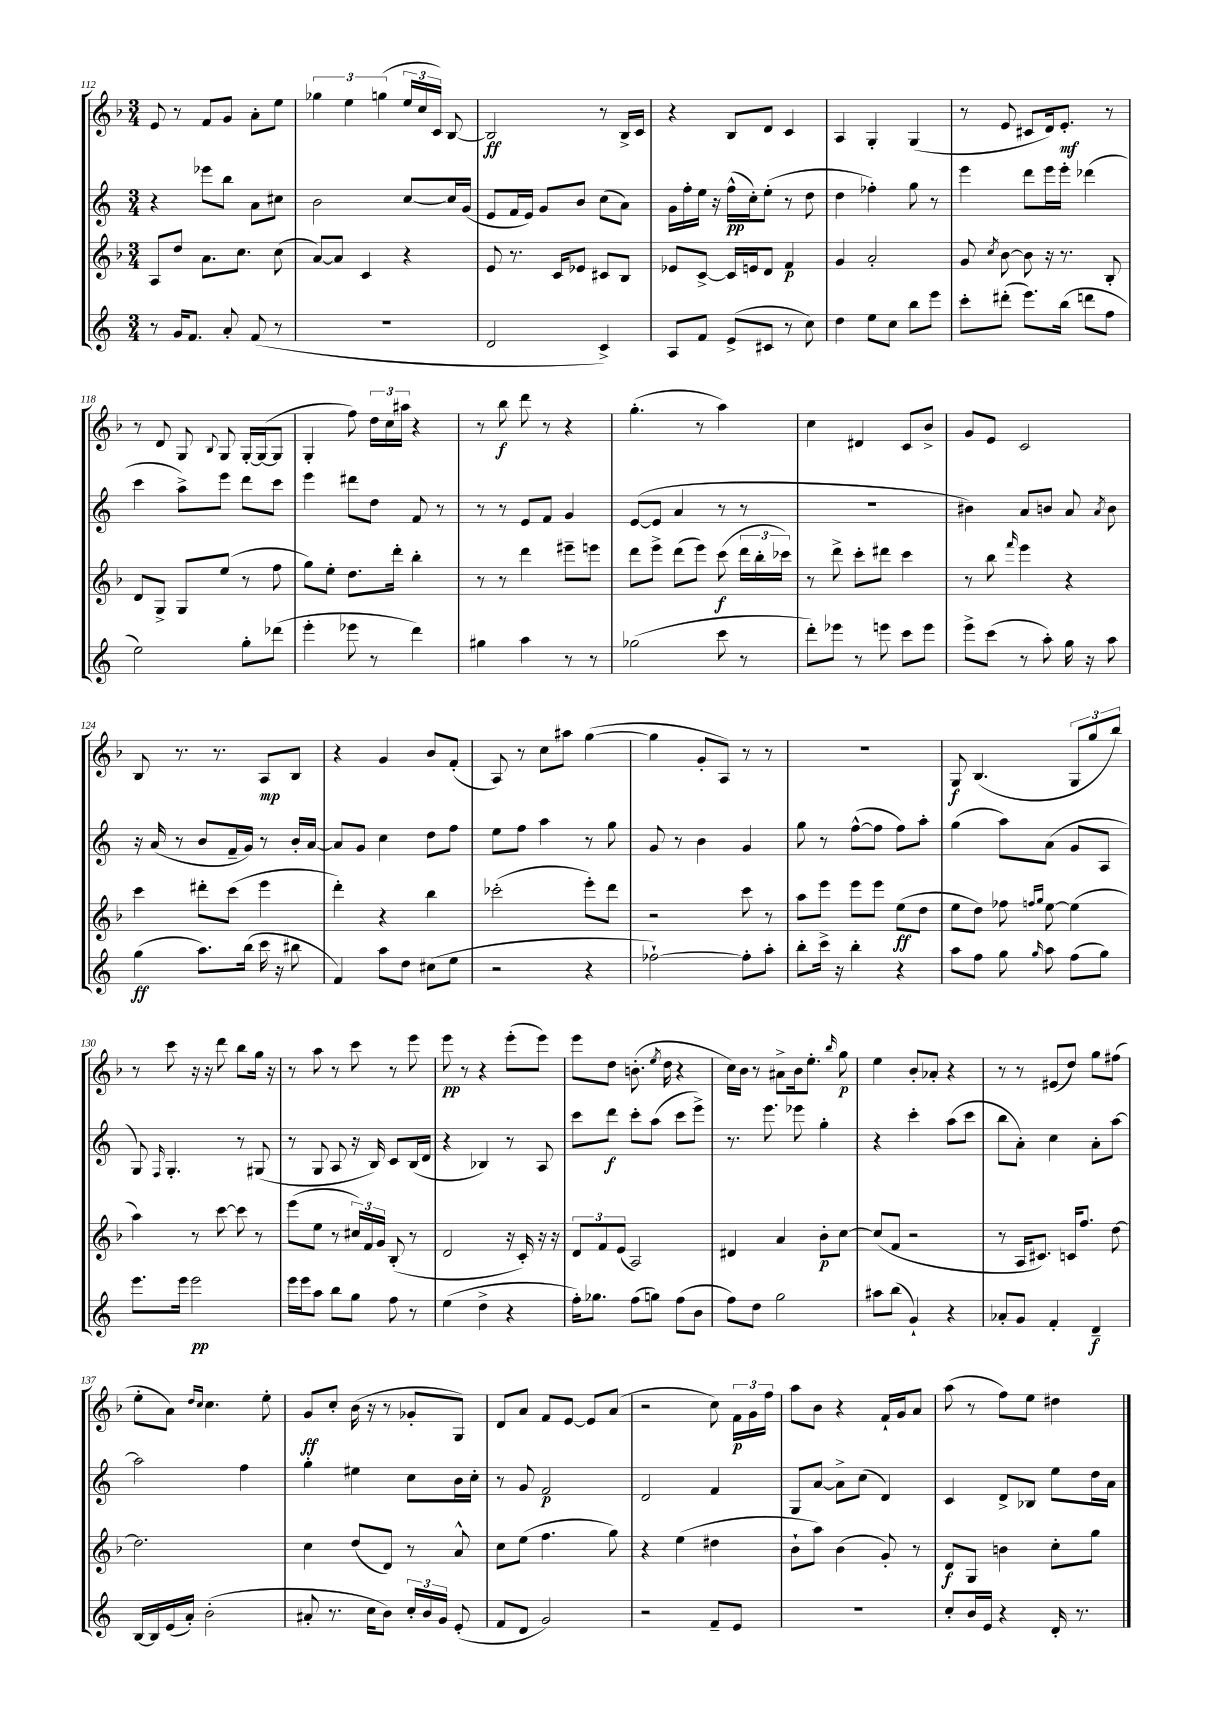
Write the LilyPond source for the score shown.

<<
\new StaffGroup <<
\new Staff = "s0" {
    \clef treble \key f \major \numericTimeSignature \time 3/4
    \autoBeamOff e'8 r8 f'8[ g'8] a'8[-. e''8] |
    \tuplet 3/2 { ges''4 e''4 g''4( } \tuplet 3/2 { e''16[ c''16 c'16]) } bes8~ |
    bes2\ff r8 bes16[-> c'16] |
    r4 bes8[ d'8] c'4 |
    a4 g4-. g4( |
    r8 e'8 cis'8[ d'16) e'8.]-.\mf r8 |
    r8 d'8 g8 \appoggiatura { bes8 } g8 g16[~-. g16~( g8] |
    g4-. f''8) \tuplet 3/2 { d''16[ c''16 ais''16] } r4 |
    r8 bes''8\f d'''8 r8 r4 |
    g''4.-.( r8 a''4) |
    c''4 dis'4 c'8[ bes'8]-> |
    g'8[ e'8] c'2 |
    bes8 r8. r8. a8[\mp bes8] |
    r4 g'4 bes'8[ f'8]-.( |
    a8) r8 c''8[ ais''8] g''4~( |
    g''4 g'8[-. a8]) r8 r8 |
    R2. |
    g8\f bes4.( \tuplet 3/2 { g8[ g''8 bes''8]) } |
    r8 c'''8 r16 r16 d'''8 bes''8[ g''16] r16 |
    r8 a''8 r8 c'''8 r8 e'''8 |
    e'''8\pp r8 r4 e'''8[-.( e'''8]) |
    e'''8[ d''8] b'8.-.( \acciaccatura { e''8 } d''16 r4 |
    c''16[) bes'16] r8 ais'8[-> bes'16 e''8.]-. \grace { bes''16 } g''8\p |
    e''4 bes'8[-. aes'8]-. r4 |
    r8 r8 eis'8[( d''8]) g''8[ fis''8]( |
    e''8[-. a'8]) \grace { d''16[ c''16] } c''4. e''8-. |
    g'8[\ff c''8]-. bes'16( r16 r8 ges'8[-. g8]) |
    d'8[ a'8] f'8[ e'8]~ e'8[ a'8]( |
    r2 c''8) \tuplet 3/2 { f'16[\p g'16 f''16] } |
    a''8[ bes'8] r4 f'16[-! g'16 a'8] |
    a''8( r8 f''8[) e''8] dis''4 \bar "|." |
}
\new Staff = "s1" {
    \clef treble \key c \major \numericTimeSignature \time 3/4
    \autoBeamOff r4 ees'''8[ b''8] a'8[ cis''8] |
    b'2 c''8[~ c''16 g'16]( |
    e'8[ f'16 e'16]) g'8[ b'8] c''8[( a'8]) |
    g'16[ f''16-. e''16] r16 f''16[-^\pp( c''16-.) e''8]-.( r8 d''8 |
    d''4 fes''4-.) g''8 r8 |
    e'''4 d'''8[ e'''16 e'''16]-. des'''4( |
    c'''4 a''8[->) e'''8] d'''8[ c'''8] |
    e'''4 dis'''8[ d''8] f'8 r8 |
    r8 r8 e'8[ f'8] g'4 |
    e'8[~( e'8] a'4 r8 r8 |
    R2. |
    bis'4) a'8[ b'8] a'8 \acciaccatura { a'8 } b'8 |
    r16 a'16( r8 b'8[ f'16-- g'16]) r8 b'16[-. a'16]~ |
    a'8[ g'8] c''4 d''8[ f''8] |
    e''8[ f''8] a''4 r8 g''8 |
    g'8 r8 b'4 g'4 |
    g''8 r8 f''8[~-^( f''8] f''8[) a''8]-. |
    g''4( a''8[) a'8]( g'8[ a8] |
    g8) \grace { f16 } g4.-. r8 gis8( |
    r8 g8 a8 r16 b16) c'8[ b16( d'16] |
    r4 bes4) r8 a8 |
    c'''8[ d'''8]\f c'''8[-. a''8]( c'''8[ e'''8]->) |
    r8. e'''8. ees'''8 g''4-. |
    r4 c'''4-. a''8[( c'''8] |
    b''8[ a'8]-.) c''4 a'8[-. a''8]~ |
    a''2 f''4 |
    g''4-. eis''4 c''8[ b'16 c''16]-. |
    r8 g'8 f'2\p |
    d'2 f'4 |
    g8[ a'8]~ a'8[-> c''8]( d'4) |
    c'4 d'8[-> bes8] e''8[ d''16 a'16] \bar "|." |
}
\new Staff = "s2" {
    \clef treble \key f \major \numericTimeSignature \time 3/4
    \autoBeamOff a8[ d''8] a'8.[ c''8.] c''8( |
    a'8[~) a'8] c'4 r4 |
    e'8 r8. c'16[ ees'8] cis'8[ bes8] |
    ees'8[ c'8]~-> c'16[ e'16 d'8] f'4\p |
    g'4 a'2-. |
    g'8 \acciaccatura { c''8 } bes'8~ bes'8 r16 r8. bes8-. |
    d'8[ g8]-> g8[ e''8]( r8 f''8 |
    g''8[) e''8]-. d''8.[ d'''16]-. bes''4-. |
    r8 r8 d'''4 eis'''8[-- e'''8] |
    d'''8[ e'''8]-> d'''8[( e'''8]) c'''8\f( \tuplet 3/2 { d'''16[ bes''16-. ces'''16]) } |
    r8 d'''8-> c'''8[-. dis'''8] c'''4 |
    r8 bes''8 \grace { f'''16 } e'''4 r4 |
    c'''4 dis'''8[-. c'''8]( e'''4 |
    d'''4-.) r4 bes''4 |
    ces'''2-.( e'''8[-.) d'''8] |
    r2 c'''8 r8 |
    a''8[ e'''8] e'''8[ e'''8] e''8[\ff( d''8] |
    e''8[ d''8]) fes''8 \grace { f''16[ g''16] } e''8~ e''4( |
    a''4) r8 c'''8~ c'''8 r8 |
    e'''8[( e''8] r8 \tuplet 3/2 { cis''16[) f'16 g'16] } bes8-.( r8 |
    d'2 r16 c'16-.) r16 r16 |
    \tuplet 3/2 { d'8[ f'8 e'8]( } a2) |
    dis'4 a'4 bes'8[-.\p c''8]~ |
    c''8[( f'8] r2 |
    r8 a16[ cis'8.]) c'16[ f''8.] d''8~ |
    d''2. |
    c''4 d''8[( d'8]) r8 a'8-^ |
    c''8[ e''8]( f''4. g''8) |
    r4 e''4( dis''4 |
    bes'8[-! a''8]) bes'4( g'8-.) r8 |
    d'8[\f g8] b'4 c''8[-. g''8] \bar "|." |
}
\new Staff = "s3" {
    \clef treble \key c \major \numericTimeSignature \time 3/4
    \autoBeamOff r8 g'16[ f'8.] a'8-. f'8( r8 |
    r2. |
    d'2 c'4->) |
    a8[ f'8] e'8[->( cis'8] r8 c''8) |
    d''4 e''8[ c''8] b''8[ e'''8] |
    c'''8[-. dis'''8]-.( e'''8.[) b''16]( d'''8[ f''8] |
    e''2) g''8[-. des'''8]( |
    e'''4-. ees'''8 r8 d'''4) |
    gis''4 a''4 r8 r8 |
    ges''2( c'''8 r8 |
    d'''8[-.) ees'''8] r8 e'''8 c'''8[ e'''8] |
    e'''8[-> c'''8]( r8 a''8-.) g''16 r16 a''8 |
    g''4\ff( a''8.[) b''16]( c'''16 r16 bis''8 |
    f'4) a''8[ d''8] cis''8[( e''8] |
    r2 r4 |
    fes''2~-!) fes''8[-. a''8]-. |
    b''8[-. c'''16]-> r16 b''4-. r4 |
    a''8[ f''8] g''8 \grace { g''16 } a''8 f''8[( g''8]) |
    e'''8.[ e'''16] e'''2\pp |
    e'''16[ e'''16 a''8] b''8[ g''8] f''8 r8 |
    e''4( d''4-> r4 |
    f''16[-.) ges''8.] f''8[( g''8]) f''8[( b'8] |
    f''8[) d''8] g''2 |
    ais''8[ b''8]( g'4-!) r4 |
    aes'8[-. g'8] f'4-. d'4--\f |
    b16[~ b16 e'16( a'16]-.) b'2-.( |
    ais'8-. r8. c''16[ b'8]) \tuplet 3/2 { c''16[-. b'16 g'16] } e'8-.( |
    f'8[ d'8] g'2) |
    r2 f'8[-- e'8] |
    R2. |
    c''8[-. b'16 e'16] r4 d'16-. r8. \bar "|." |
}
>>
>>
\layout { \context { \Score currentBarNumber = #112 } }
